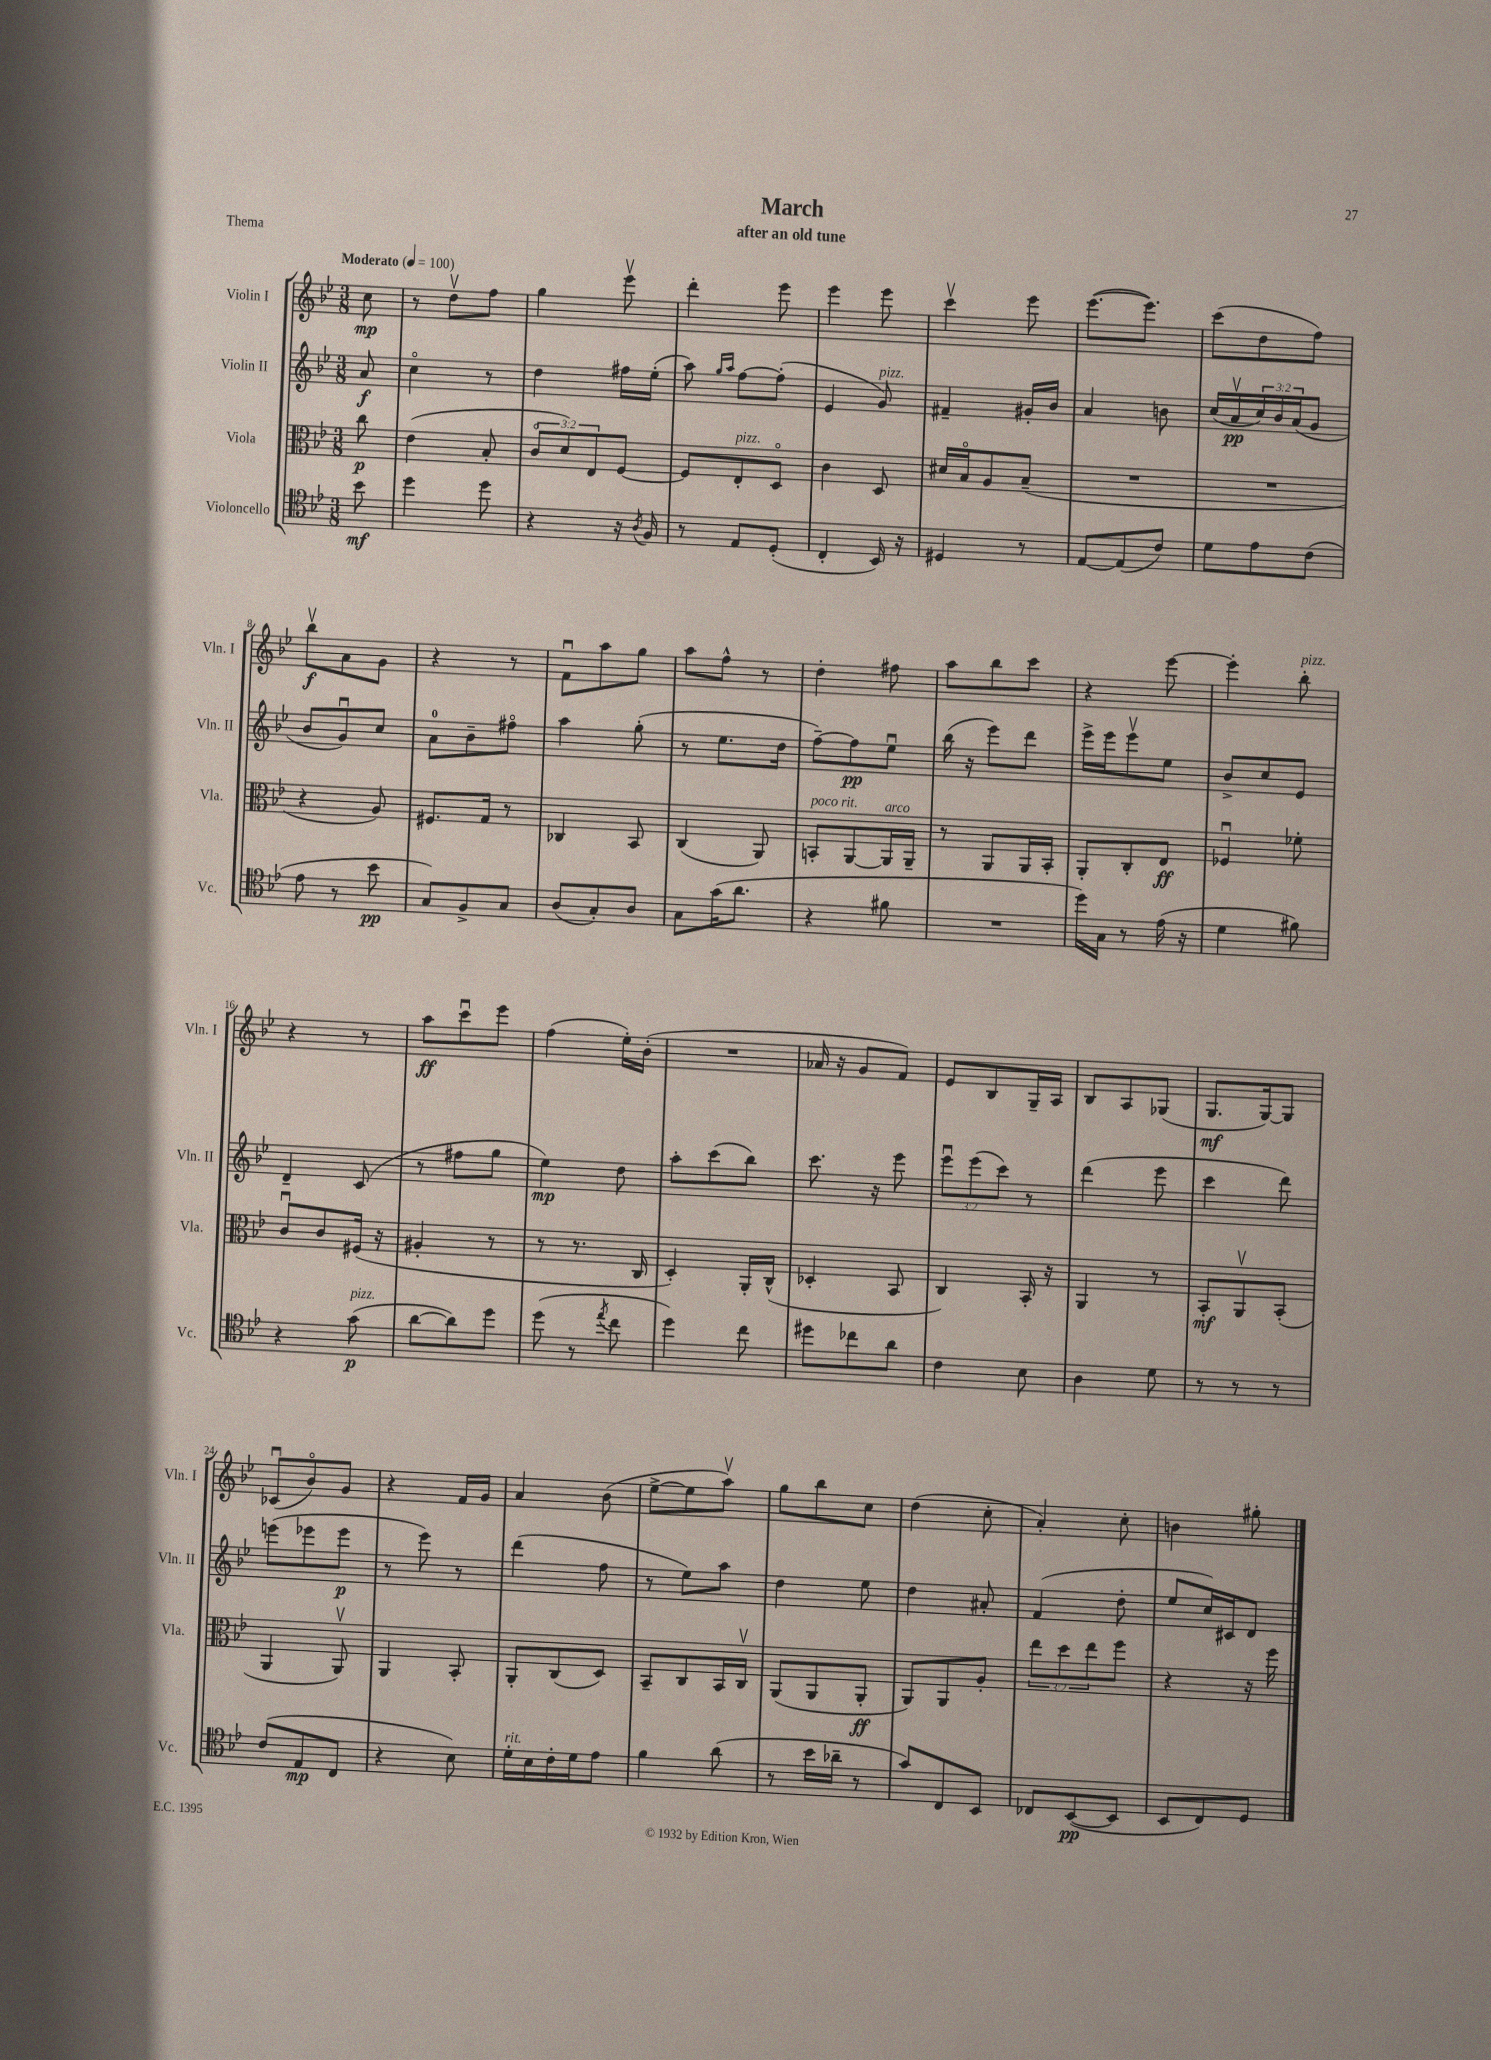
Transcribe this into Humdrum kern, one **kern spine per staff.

**kern	**kern	**kern	**kern
*staff4	*staff3	*staff2	*staff1
*clefC4	*clefC3	*clefG2	*clefG2
*k[b-e-]	*k[b-e-]	*k[b-e-]	*k[b-e-]
*M3/8	*M3/8	*M3/8	*M3/8
*MM100	*MM100	*MM100	*MM100
8b-	8cc	8a	8cc
=	=	=	=
4dd	(4e-	4cco	8r
.	.	.	8ddv
8dd	8B-'	8r	8ff
=	=	=	=
4r	12co	4dd	4gg
.	12d)	.	.
.	12E-	.	.
16r	[8F	16ff#	8eee-v
8qA	.	.	.
16F	.	(16ee-'	.
=	=	=	=
8r	8F]	8aa)	4ddd'
.	.	16qqgg	.
.	.	16qqaa	.
8E-	8E-'	[8ff	.
(8D'	8Do	(8ff']	8eee-
=	=	=	=
4C'	4c	4e-	4eee-
16BB-)	8D	8g)	8eee-
16r	.	.	.
=	=	=	=
4D#	16d#	4f#~	4cccv
.	16B-o	.	.
.	8A	.	.
8r	(8B-~	16g#'	8eee-
.	.	16b-	.
=	=	=	=
[8E-	4.r	4a	([8.eee-
(8E-]	.	.	.
.	.	.	8.eee-])
8c)	.	8b	.
=	=	=	=
8d	4.r	(16cc	(8ccc
.	.	16av	.
8e-	.	24cc)	8dd
.	.	24b-	.
.	.	(24a	.
(8c	.	8g	8ff)
=	=	=	=
8e-	4r	8b-	8bb-v
8r	.	8gu)	8a
8b-	8A)	8cc	8g
=	=	=	=
8G)	8.F#	8a	4r
8F^	.	8b-~	.
.	16G	.	.
8G	8r	8ff#o	8r
=	=	=	=
(8A	4C-	4aa	8fu
8G')	.	.	8aa
8A	8BB-	(8gg'	8gg
=	=	=	=
8G	(4C	8r	8aa
(16g	.	8.ee-	8ff^^
8.a	.	.	.
.	8AA)	.	8r
.	.	16dd	.
=	=	=	=
4r	8BB'	[8ff~)	4dd'
.	[8AA	8ff]	.
8f#	16AA]	8ee-u	8ff#
.	16AA~	.	.
=	=	=	=
4.r	8r	(16bb-	8aa
.	.	16r	.
.	8AA	8eee-)	8bb-
.	16AA	8ddd	8ccc
.	16BB-'	.	.
=	=	=	=
16dd)	8AA'	16eee-^	4r
16G	.	16eee-	.
8r	8C'	8eee-v	.
(16e-	8E-	8ee-	[8eee-
16r	.	.	.
=	=	=	=
4d	4F-u	8b-^	4eee-']
.	.	8cc	.
8f#)	8f-'	8e-	8bb-'
=	=	=	=
4r	8cu	4d~	4r
.	8c	.	.
(8g	(16F#	(8c	8r
.	16r	.	.
=	=	=	=
[8a	4A#'	8r	8aa
8a])	.	8ff#	8cccu
8dd	8r	8gg	8eee-
=	=	=	=
(8dd	8r	4ee-)	(4ff
8r	8.r	.	.
8qee-	.	.	.
8cc	.	8dd	16ee-')
.	16C	.	(16b-'
=	=	=	=
4dd)	4D')	8aa'	4.r
.	.	(8ccc	.
8cc	16AA'	8bb-)	.
.	(16C^^	.	.
=	=	=	=
8dd#	4D-'	8.ccc	16a-
.	.	.	16r
8cc-	.	.	8g
.	.	16r	.
8a	8BB-	8eee-	8f)
=	=	=	=
4c	4C)	12eee-u	8e-
.	.	(12eee-	.
.	.	.	8B-
.	.	12ccc)	.
8B-	16BB-'	8r	16G~
.	16r	.	16A
=	=	=	=
4A	4AA	(4ddd	8B-
.	.	.	8A
8d	8r	8eee-	(8G-
=	=	=	=
8r	8BB-'	4ccc	8.G
8r	8AAv	.	.
.	.	.	[16G)
8r	(8BB-'	8ddd)	8G]
=	=	=	=
(8c	4AA	(8eee	(8c-u
8E-	.	8eee-	8b-o)
8C	8AAv)	8eee-	8g
=	=	=	=
4r	4AA	8r	4r
.	.	8eee-)	.
8B-)	8BB-'	8r	16f
.	.	.	16g
=	=	=	=
16d'	8AA'	(4ddd	4a
16B-	.	.	.
16c'	(8C	.	.
16d	.	.	.
8e-	8D)	8ff	(8b-
=	=	=	=
4f	8BB-~	8r	[8ee-^
.	8C	8ee-)	8ee-]
(8a	16BB-	8aa	8aav)
.	16Cv	.	.
=	=	=	=
8r	(8AA	4dd	8gg
16b-	8AA	.	8bb-
16a-~	.	.	.
8r	8AA'	8ee-	8cc
=	=	=	=
8g)	8AA)	4dd	(4dd
8C	8AA	.	.
8BB-	8A'	8a#'	8cc'
=	=	=	=
8C-	12ee-	(4f	4a')
.	12dd	.	.
([8BB-	.	.	.
.	12ee-	.	.
8BB-]	8ff	8dd'	8cc'
=	=	=	=
8BB-	4r	8ee-	4b
8C)	.	16cc)	.
.	.	16c#	.
8D	16r	8d	8gg#'
.	16ff	.	.
==	==	==	==
*-	*-	*-	*-
